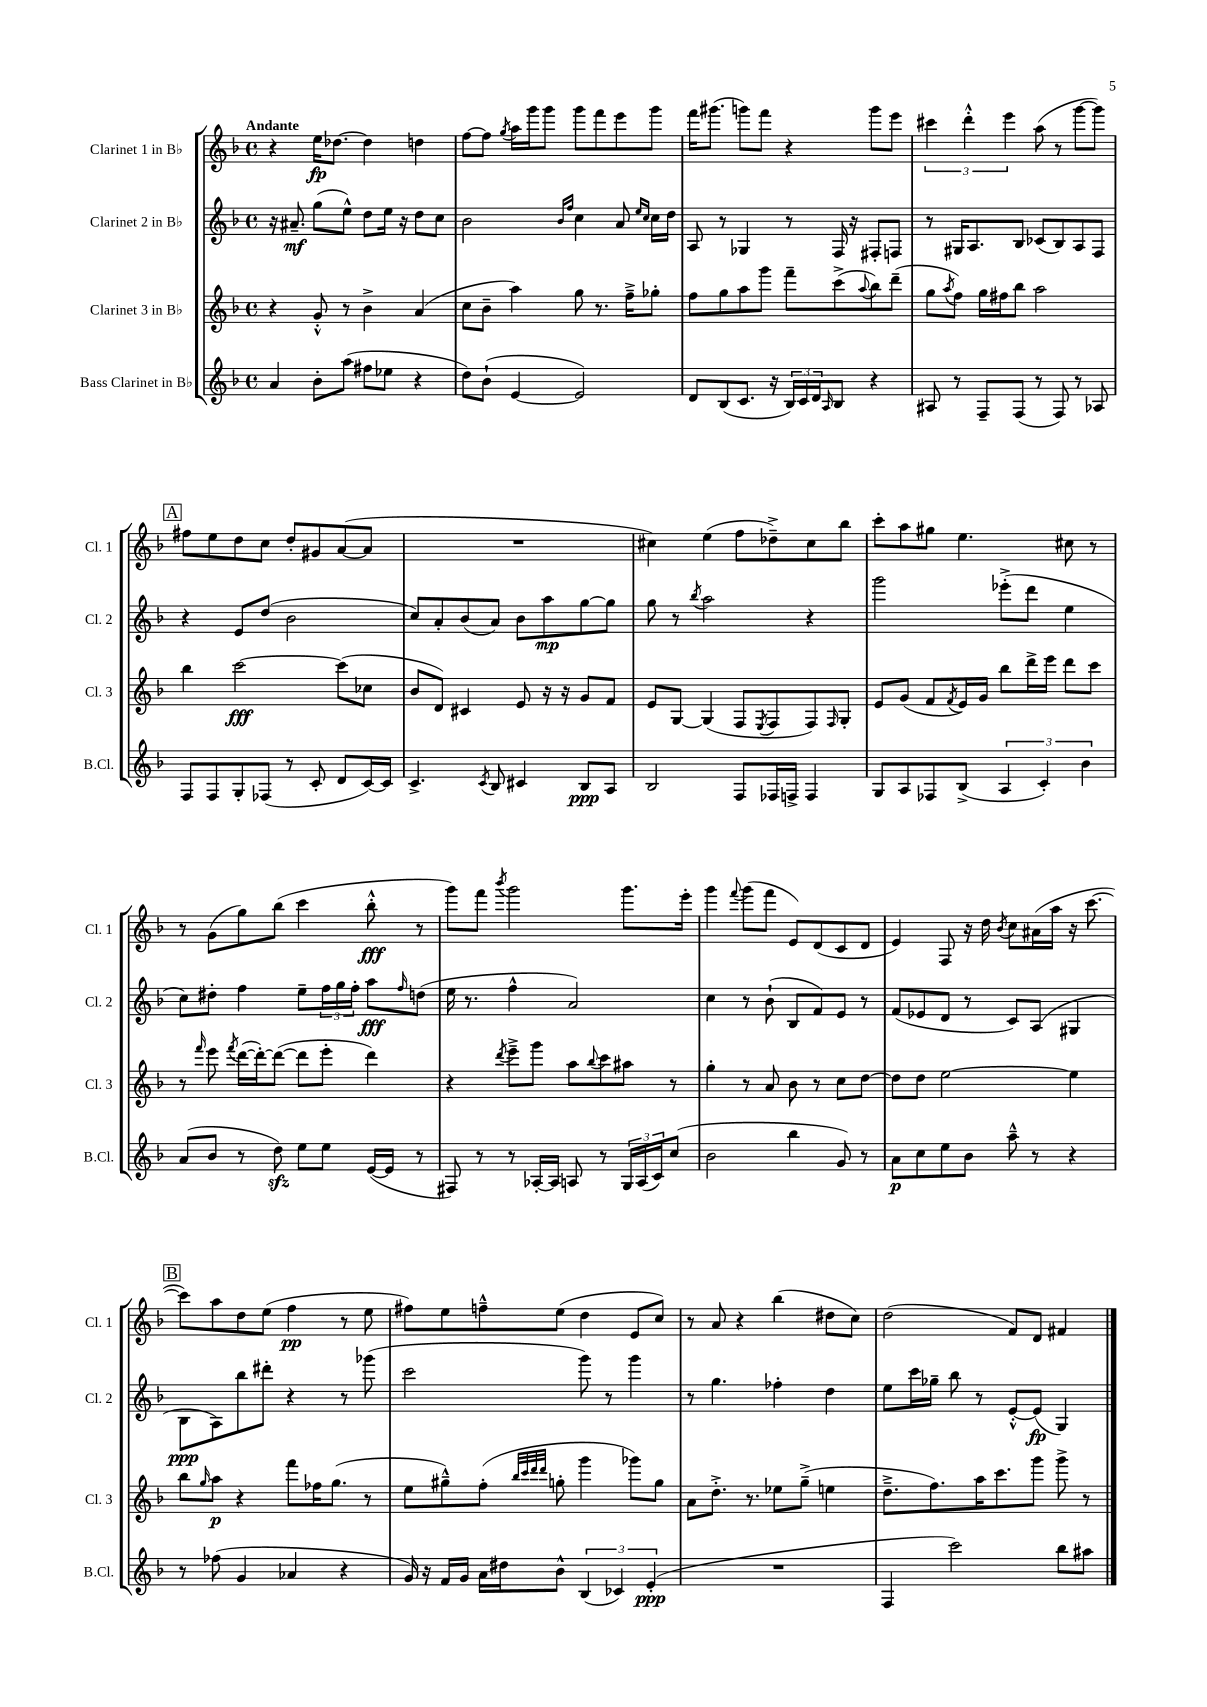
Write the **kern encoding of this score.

**kern	**dynam	**kern	**dynam	**kern	**dynam	**kern	**dynam
*part4	*part4	*part3	*part3	*part2	*part2	*part1	*part1
*staff4	*staff4	*staff3	*staff3	*staff2	*staff2	*staff1	*staff1
*I"Bass Clarinet in B♭	*	*I"Clarinet 3 in B♭	*	*I"Clarinet 2 in B♭	*	*I"Clarinet 1 in B♭	*
*I'B.Cl.	*	*I'Cl. 3	*	*I'Cl. 2	*	*I'Cl. 1	*
*clefG2	*	*clefG2	*	*clefG2	*	*clefG2	*
*k[b-]	*	*k[b-]	*	*k[b-]	*	*k[b-]	*
*M4/4	*	*M4/4	*	*M4/4	*	*M4/4	*
*met(c)	*	*met(c)	*	*met(c)	*	*met(c)	*
=1	=1	=1	=1	=1	=1	=1	=1
!	!	!	!	!	!	!LO:TX:a:B:t=Andante	!
4a/	.	4r	.	16r	.	4r	.
.	.	.	.	8.a#X~/	mf	.	.
8b-'\L	.	8g'^^/	.	(8gg\L	.	16ee\KL	fp
.	.	.	.	.	.	[8.dd-X\J	.
(8aa\J	.	8r	.	8ee^^\J)	.	.	.
8ff#X\L	.	4b-^\	.	8dd\L	.	4dd-\]	.
8ee-X\J	.	.	.	16ee\Jk	.	.	.
.	.	.	.	16r	.	.	.
4r	.	(4a/	.	8dd\L	.	4ddn\	.
.	.	.	.	8cc\J	.	.	.
=2	=2	=2	=2	=2	=2	=2	=2
8dd\L)	.	8cc\L	.	2b-\	.	[8ff\L	.
(8b-`\J	.	8b-~\J	.	.	.	8ff\J]	.
.	.	.	.	.	.	8qgg/	.
[4e/	.	4aa\)	.	.	.	16aa\LL	.
.	.	.	.	.	.	16ggg\J	.
.	.	.	.	.	.	8ggg\J	.
.	.	.	.	16qqb-/LL	.	.	.
.	.	.	.	16qqff/JJ	.	.	.
2e/])	.	8gg\	.	4cc\	.	8ggg\L	.
.	.	8.r	.	.	.	8fff\	.
.	.	.	.	8a/	.	8eee\	.
.	.	16ff~^\KL	.	.	.	.	.
.	.	.	.	16qqee/LL	.	.	.
.	.	.	.	16qqcc/JJ	.	.	.
.	.	8gg-X'\J	.	16cc\LL	.	8ggg\J	.
.	.	.	.	16dd\JJ	.	.	.
=3	=3	=3	=3	=3	=3	=3	=3
8d/L	.	8ff\L	.	8A/	.	16fff\KL	.
.	.	.	.	.	.	(8.ggg#X\J	.
(8B-/	.	8gg\	.	8r	.	.	.
8.c/J	.	8aa\	.	4G-X/	.	8gggn\L)	.
.	.	8ggg\J	.	.	.	8fff\J	.
16r	.	.	.	.	.	.	.
24B-/LL)	.	8fff~\L	.	8r	.	4r	.
24c/	.	.	.	.	.	.	.
24d/J	.	.	.	.	.	.	.
16qqA/	.	.	.	.	.	.	.
8B-/J	.	(8ccc^\	.	16F/	.	.	.
.	.	.	.	16r	.	.	.
.	.	8qqaa/	.	.	.	.	.
4r	.	8bb-\)	.	8F#X'/L	.	8ggg\L	.
.	.	(8ddd~\J	.	8Fn/J	.	8eee\J	.
=4	=4	=4	=4	=4	=4	=4	=4
8A#X/	.	8gg\L	.	8r	.	6ccc#X\	.
.	.	8qaa/	.	.	.	.	.
8r	.	8ff\J)	.	16G#X/KL	.	.	.
.	.	.	.	.	.	6ddd'^^\	.
.	.	.	.	8.A/	.	.	.
8F~/L	.	16gg\LL	.	.	.	.	.
.	.	16ff#X\J	.	.	.	.	.
.	.	.	.	.	.	6eee\	.
(8F/J	.	8bb-\J	.	8B-/J	.	.	.
8r	.	2aa\	.	(8c-X/L	.	(8aa\	.
8F/)	.	.	.	8B-/)	.	8r	.
8r	.	.	.	8A/	.	[8ggg\L	.
8A-X/	.	.	.	8F/J	.	8ggg\J])	.
!!LO:LB:g=z
!!LO:REH:place=s1:t=A
=5	=5	=5	=5	=5	=5	=5	=5
8F/L	.	4bb-\	.	4r	.	8ff#X\L	.
8F/	.	.	.	.	.	8ee\	.
8G'/	.	[2ccc\	fff	8e/L	.	8dd\	.
(8F-X/J	.	.	.	(8dd/J	.	8cc\J	.
8r	.	.	.	2b-\	.	8dd'/L	.
8c'/	.	.	.	.	.	8g#X/	.
8d/L	.	(8ccc\L]	.	.	.	([8a/	.
[16c/L)	.	8cc-X\J	.	.	.	8a/J]	.
16c/JJ]	.	.	.	.	.	.	.
=6	=6	=6	=6	=6	=6	=6	=6
4.c^/	.	8b-/L	.	8cc/L)	.	1r	.
.	.	8d/J)	.	8a'/	.	.	.
.	.	4c#X/	.	(8b-/	.	.	.
8qc/	.	.	.	.	.	.	.
8B-/	.	.	.	8a/J)	.	.	.
4c#X/	.	8e/	.	8b-\L	.	.	.
.	.	16r	.	8aa\	mp	.	.
.	.	16r	.	.	.	.	.
8B-/L	ppp	8g/L	.	[8gg\	.	.	.
8A/J	.	8f/J	.	8gg\J]	.	.	.
=7	=7	=7	=7	=7	=7	=7	=7
2B-/	.	8e/L	.	8gg\	.	4cc#X\)	.
.	.	[8G/J	.	8r	.	.	.
.	.	.	.	8qbb-/	.	.	.
.	.	(4G/]	.	2aa\	.	(4ee\	.
8F/L	.	8F/L	.	.	.	8ff\L	.
.	.	8qE/	.	.	.	.	.
16F-X/L	.	8F/	.	.	.	8dd-X~^\)	.
16Fn^/JJ	.	.	.	.	.	.	.
4F/	.	8F/)	.	4r	.	8cc#\	.
.	.	16qqF/	.	.	.	.	.
.	.	8G'/J	.	.	.	8bb-\J	.
=8	=8	=8	=8	=8	=8	=8	=8
8G/L	.	8e/L	.	2ggg\	.	8ccc'\L	.
8A/	.	(8g/J	.	.	.	8aa\	.
8F-X/	.	8f/L	.	.	.	8gg#X\J	.
.	.	8qf/	.	.	.	.	.
(8B-^/J	.	16e/L)	.	.	.	4.ee\	.
.	.	16g/JJ	.	.	.	.	.
6A/	.	8bb-\L	.	(8eee-X'^\L	.	.	.
.	.	16ddd^\L	.	8ddd\J	.	.	.
6c'/)	.	.	.	.	.	.	.
.	.	16eee\JJ	.	.	.	.	.
.	.	8ddd\L	.	4ee\	.	8cc#X\	.
6b-\	.	.	.	.	.	.	.
.	.	8ccc\J	.	.	.	8r	.
!!LO:LB:g=z
=9	=9	=9	=9	=9	=9	=9	=9
(8a/L	.	8r	.	8cc\L)	.	8r	.
.	.	16qqfff/	.	.	.	.	.
8b-/J	.	8eee\	.	8dd#X'\J	.	(8g\L	.
.	.	8qfff/	.	.	.	.	.
8r	.	([16ddd\LL	.	4ff\	.	8gg\)	.
.	.	16ddd'\J_)	.	.	.	.	.
8ddzz\)	.	(8ddd\J_	.	.	.	(8bb-\J	.
8ee\L	.	8ddd\L]	.	8ee~\L	.	4ccc\	.
8ee\J	.	8eee'\J	.	24ff\L	.	.	.
.	.	.	.	24gg\	.	.	.
.	.	.	.	24ff'\JJ	.	.	.
([16e/LL	.	4ddd\)	.	8aa\L	fff	8bb-'^^\	fff
16e/JJ]	.	.	.	.	.	.	.
.	.	.	.	16qqff/	.	.	.
8r	.	.	.	(8ddn\J	.	8r	.
=10	=10	=10	=10	=10	=10	=10	=10
8F#X/)	.	4r	.	16ee\	.	8ggg\L)	.
.	.	.	.	8.r	.	.	.
8r	.	.	.	.	.	8fff\J	.
.	.	8qddd/	.	.	.	8qbbb-/	.
8r	.	8eee~^\L	.	4ff^^\	.	2ggg\	.
[16A-X'/LL	.	8ggg\J	.	.	.	.	.
16A-/JJ]	.	.	.	.	.	.	.
8An/	.	8aa\L	.	2a/)	.	.	.
.	.	8qqbb-/	.	.	.	.	.
8r	.	8ccc\	.	.	.	.	.
24G/LL	.	8aa#X\J	.	.	.	8.ggg\L	.
(24A/	.	.	.	.	.	.	.
24c/J)	.	.	.	.	.	.	.
(8cc/J	.	8r	.	.	.	.	.
.	.	.	.	.	.	16eee'\Jk	.
=11	=11	=11	=11	=11	=11	=11	=11
2b-\	.	4gg'\	.	4cc\	.	4ggg\	.
.	.	.	.	.	.	8qqfff/	.
.	.	8r	.	8r	.	(8ggg\L	.
.	.	8a/	.	(8b-`\	.	8fff\J	.
4bb-\	.	8b-\	.	8B-/L	.	8e/L)	.
.	.	8r	.	8f/)	.	(8d/	.
8g/)	.	8cc\L	.	8e/J	.	8c/	.
8r	.	[8dd\J	.	8r	.	8d/J	.
=12	=12	=12	=12	=12	=12	=12	=12
8a\L	p	8dd\L]	.	(8f/L	.	4e/)	.
8cc\	.	8dd\J	.	8e-X/	.	.	.
8ee\	.	[2ee\	.	8d/J	.	8F/	.
8b-\J	.	.	.	8r	.	16r	.
.	.	.	.	.	.	16dd\	.
.	.	.	.	.	.	8qb-/	.
8aa~^^\	.	.	.	8c/L)	.	8cc\L	.
8r	.	.	.	(8A/J	.	(16a#X\L	.
.	.	.	.	.	.	16aa\JJ	.
4r	.	4ee\]	.	4G#X/	.	16r	.
.	.	.	.	.	.	[8.ccc\	.
!!LO:LB:g=z
!!LO:REH:place=s1:t=B
=13	=13	=13	=13	=13	=13	=13	=13
8r	.	8bb-\L	.	8B-\L	ppp	8ccc\L])	.
.	.	16qqgg/	.	.	.	.	.
(8ff-X\	.	8aa\J	p	8A\)	.	8aa\	.
4g/	.	4r	.	8bb-\	.	8dd\	.
.	.	.	.	8ddd#X'\J	.	(8ee\J	.
4a-X/	.	8fff\L	.	4r	.	4ff\	pp
.	.	16ff-X\K	.	.	.	.	.
.	.	(8.gg\J	.	.	.	.	.
4r	.	.	.	8r	.	8r	.
.	.	8r	.	(8ggg-X\	.	8ee\	.
=14	=14	=14	=14	=14	=14	=14	=14
16g/)	.	8ee\L	.	2ccc\	.	8ff#X\L)	.
16r	.	.	.	.	.	.	.
16f/LL	.	8gg#X~^^\)	.	.	.	8ee\	.
16g/JJ	.	.	.	.	.	.	.
16a\LL	.	(8ff'\J	.	.	.	8ffn~^^\	.
16dd#X\J	.	.	.	.	.	.	.
.	.	32qqbb-/LLL	.	.	.	.	.
.	.	32qqccc/	.	.	.	.	.
.	.	32qqddd/	.	.	.	.	.
.	.	32qqddd/JJJ	.	.	.	.	.
8b-^^\J	.	8ggn'\	.	.	.	(8ee\J	.
(6B-/	.	4ggg\	.	8ggg\)	.	4dd\	.
.	.	.	.	8r	.	.	.
6c-X/)	.	.	.	.	.	.	.
.	.	8ggg-X\L)	.	4ggg\	.	8e/L	.
(6e'/	ppp	.	.	.	.	.	.
.	.	8gg\J	.	.	.	8cc/J)	.
=15	=15	=15	=15	=15	=15	=15	=15
1r	.	8a\L	.	8r	.	8r	.
.	.	8.dd'^\J	.	4.gg\	.	8a/	.
.	.	.	.	.	.	4r	.
.	.	8.r	.	.	.	.	.
.	.	8ee-X\L	.	4ff-X'\	.	(4bb-\	.
.	.	(8gg~^\J	.	.	.	.	.
.	.	4een\	.	4dd\	.	8dd#X\L	.
.	.	.	.	.	.	8cc\J)	.
=16	=16	=16	=16	=16	=16	=16	=16
4F/	.	8.dd~^\L	.	8ee\L	.	(2dd\	.
.	.	.	.	16ccc\L	.	.	.
.	.	8.ff\)	.	16gg-X~\JJ	.	.	.
2ccc\)	.	.	.	8bb-\	.	.	.
.	.	16aa\K	.	8r	.	.	.
.	.	8.ccc\	.	.	.	.	.
.	.	.	.	[8e'^^/L	.	8f/L)	.
.	.	8ggg\J	.	(8e/J]	fp	8d/J	.
8bb-\L	.	8ggg^\	.	4G/)	.	4f#X/	.
8aa#X\J	.	8r	.	.	.	.	.
==	==	==	==	==	==	==	==
*-	*-	*-	*-	*-	*-	*-	*-
